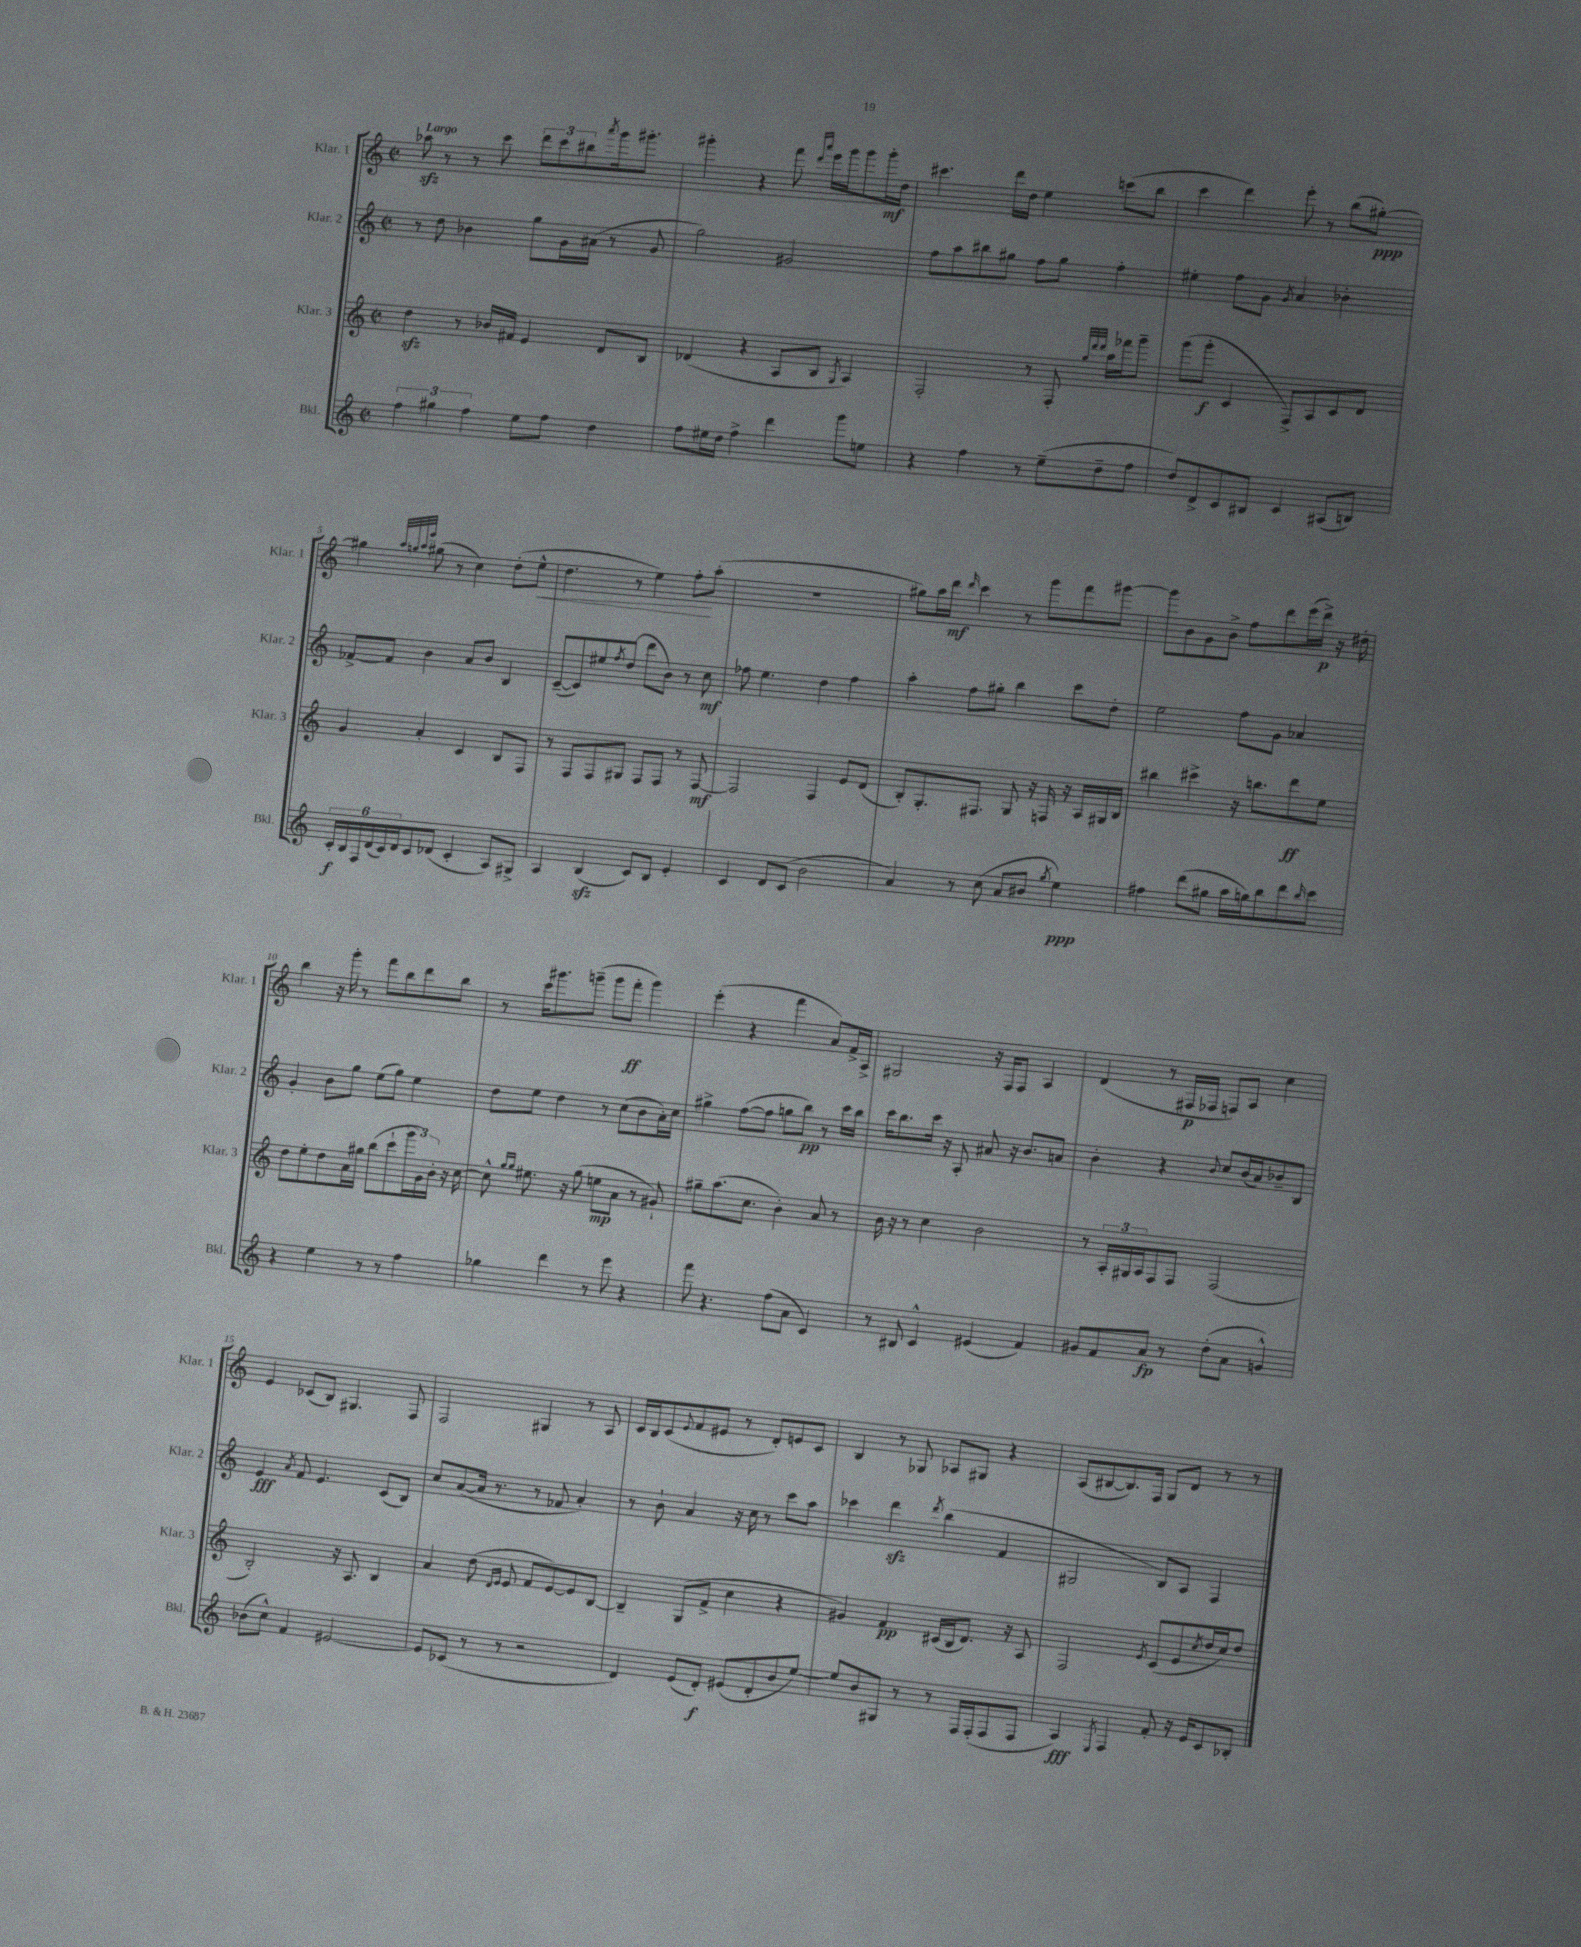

**kern	**kern	**kern	**kern
*staff4	*staff3	*staff2	*staff1
*clefG2	*clefG2	*clefG2	*clefG2
*k[]	*k[]	*k[]	*k[]
*M2/2	*M2/2	*M2/2	*M2/2
*met(c|)	*met(c|)	*met(c|)	*met(c|)
6ff\	4dd\	8r	8aa-\
.	.	8dd\	8r
6gg#\	.	.	.
.	8r	4b-\	8r
6ff\	.	.	.
.	16b-/LL	.	8ccc\
.	16f#/JJ	.	.
8ee\L	4e/	8gg\L	12ddd\L
.	.	.	12ccc\
8ff\J	.	16g\L	.
.	.	.	12bb#\
.	.	(16a#\JJ	.
.	.	.	8qaaa/
4dd\	8d/L	8r	16ggg\k
.	.	.	8.ggg#'\J
.	8B/J	8g/	.
=	=	=	=
8ff\L	(4d-/	2gg\)	4ggg#'\
16ee#\L	.	.	.
16dd\JJ	.	.	.
4ff^\	4r	.	4r
4ddd\	8A/L	2g#/	8fff\
.	.	.	16qqddd/LL
.	.	.	16qqaaa/JJ
.	8B/J	.	16eee\LL
.	.	.	16ggg#\J
.	8qG/	.	.
8ggg\L	4A/)	.	8ggg#\
8ee\J	.	.	16ggg#'\L
.	.	.	16dd\JJ
=	=	=	=
4r	2F'/	8ff\L	4.ccc#\
.	.	8aa\	.
4ff\	.	8bb#\	.
.	.	8gg#\J	16ddd\LL
.	.	.	16dd\JJ
8r	8r	8ff\L	4ee\
(8ee~\L	8F'/	8gg#\J	.
.	32qqgg/LLL	.	.
.	32qqddd/	.	.
.	32qqddd/JJJ	.	.
8dd~\	16aa\LL	4ff'\	(8ccc\L
.	16fff-\J	.	.
8ff\J	8ggg~\J	.	8bb\J
=	=	=	=
8dd/L)	(8ggg\L	4ee#'\	4ccc\
8d^/	8ggg'\J	.	.
8c/	4c/	8ff\L	4ddd\)
8B#/J	.	8g\J	.
.	.	8qg/	.
4c/	8F^/L)	4a/	8eee'\
.	8A/	.	8r
(8A#/L	8c/	4b-'\	(8bb\L
8B/J)	8d/J	.	[8gg#'\J)
=	=	=	=
24c'/LL	4g/	[8f-^/L	4gg#\]
24B/	.	.	.
24F/	.	.	.
(24d/	.	8f-/]J	.
24c/)	.	.	.
24d/J	.	.	.
.	.	.	32qqaa/LLL
.	.	.	32qqgg/
.	.	.	32qqaa/
.	.	.	32qqeee/JJJ
8c/	4a'/	4b\	(8gg#\
(8d-/J	.	.	8r
4c'/	4c/	8a/L	4cc\)
.	.	8b/J	.
8A/L)	8B/L	4B/	(8dd'\L
8G#^/J	8F/J	.	8ee^^\J
=	=	=	=
4A/	8r	([8c~/L	4.dd\
.	8F/L	8c/])	.
(4B/	8F/	8ee#/	.
.	.	8qff/	.
.	8G#/J	(8dd/J	8r
8c/L)	8F/L	8ddd\L	4ee\)
8B/J	8F/J	8b\J)	.
4e'/	8r	8r	8ff'\L
.	[8F/	8cc\	(8aa'\J
=	=	=	=
4c/	2F/]	8ff-\	1r
.	.	4.ee\	.
8d/L	.	.	.
(8c/J	.	.	.
2b\	4F/	4dd\	.
.	8e/L	4ff-\	.
.	(8d/J	.	.
=	=	=	=
4a/)	8B'/L)	4aa'\	8gg#\L)
.	8.G'/	.	16aa\L
.	.	.	16ddd\JJ
.	.	.	16qqddd/
8r	.	8ff\L	4ccc\
.	8.F#/J	.	.
(8cc\	.	8gg#'\J	.
8a/L	8G/	4bb\	8r
8b#/J	16r	.	8ggg\L
.	16F/	.	.
8qgg/	.	.	.
4ee\)	16r	8ccc\L	8fff\
.	16A/LL	.	.
.	16G#/	8dd'\J	[8ggg#\J
.	16B/JJ	.	.
=	=	=	=
4ff#\	4bb#\	2ee\	8ggg#\]L
.	.	.	8b\
(8ddd\L	4ccc#^\	.	8g\
8gg#\J	.	.	8b^\J
16aa\LL	16r	8ff\L	8ff\L
16gg\J)	8.bb\L	.	.
8bb\	.	8g\J	8ddd\
8ddd\	8ddd\	4a-/	(16eee\L
.	.	.	16ddd^\JJ)
16qqbb/	.	.	.
8ccc\J	8ee\J	.	16r
.	.	.	16dd#'\
=	=	=	=
4r	8dd\L	4g'/	4bb\
.	8ee'\	.	.
4ee\	8dd\	8b\L	16r
.	.	.	16ggg'\
.	16a\L	8gg\J	8r
.	16gg#\JJ	.	.
8r	(8bb\L	(8ee\L	8fff\L
8r	8ccc`\	8gg\J)	8bb\
4ff\	24ggg\L	4ee\	8ddd\
.	24g\)	.	.
.	24b'\JJ	.	.
.	16r	.	8bb\J
.	[16cc\	.	.
=	=	=	=
4gg-\	8cc^^\]	8dd\L	8r
.	16qqgg/LL	.	.
.	16qqgg/JJ	.	.
.	8.ee#\	8ee\J	16ccc\LK
.	.	.	8.ggg#\
4ddd\	.	4dd\	.
.	16r	.	.
.	(8gg\	.	(8ggg~\J
8r	8ee\L	8r	8ggg\L
8eee\	8a\J	(8cc\L	8fff'\J
4r	8r	8b\	4ggg\)
.	8g#`/)	16a'\L)	.
.	.	16cc\JJ	.
=	=	=	=
8fff\	8gg#~\L	4gg#^\	(4eee'\
4.r	(8.aa\	.	.
.	.	([8ff\L	4r
.	8.cc\J	.	.
.	.	8ff\]J	.
(8ff\L	4b'\)	8gg\L	4fff\
8a\J	.	8bb\J)	.
4c/)	8a/	8r	8a/L)
.	8r	16ccc\LL	16f^/L
.	.	16bb\JJ	16A^/JJ
=	=	=	=
8r	16b\	16ccc\LK	2G#/
.	16r	8.bb\	.
8B#/	8r	.	.
4c^^/	4cc\	16ccc\Jk	.
.	.	16r	.
.	.	8A'/	.
(4e#/	2b\	8a#/	16r
.	.	.	16F/LK
.	.	16r	8F/J
.	.	8.b/L	.
4f/)	.	.	4A/
.	.	8a/J	.
=	=	=	=
8g#/L	8r	4b'\	(4d/
8f/	24A'/LL	.	.
.	24G#/	.	.
.	24A/J	.	.
8a/J	8F/	4r	8r
8r	8F/J	.	16F#/LL
.	.	.	16F-/JJ
.	.	8qqb/	.
(8dd'\L	(2F/	8cc/L	8F/L)
8a\J	.	(16b/L	8A/J
.	.	16a/J)	.
4g^^/)	.	8b-~/	4cc\
.	.	8B/J	.
=	=	=	=
(8b-\L	2B'/)	4e/	4e/
8cc^^\J)	.	.	.
.	.	8qa/	.
4f/	.	8f/	(8c-/L
.	.	4.e/	8B/J)
[2e#/	16r	.	4.G#/
.	8.A/	.	.
.	4B/	(8c/L	.
.	.	8B/J)	8F/
=	=	=	=
8e#/]L	4a/	8cc/L	2F/
(8c-/J	.	([8a/	.
8r	(8dd\	16a/]Jk	.
.	.	8.r	.
.	16qqd/LL	.	.
.	16qqe/JJ	.	.
8r	8e/	.	.
2r	8f/L	8r	4G#/
.	[8e/)	8f-/	.
.	8e/]	4a'/)	8r
.	[8B/J	.	8A/
=	=	=	=
4d/)	4B~/]	8r	16c/LL
.	.	.	16B/J
.	.	8b`\	(8c/
.	.	.	8qqe/
(8e/L	(8G/L	4a/	8f/
8d'/J)	8f^/J	.	8e#/J
(8e#/L	4cc\	16r	8r
.	.	16cc\	.
8d'/	.	8r	8d'/L)
8b/	4r	8ccc\L	8e/
[8ee/J)	.	8aa\J	8c/J
=	=	=	=
8ee/]L	4g#/)	4ccc-\	4B/
8b/	.	.	.
8G#/J	4f/	4ddd\	8r
8r	.	.	8G-/
.	.	8qddd/	.
8r	(16c#/LL	(4bb\	8A-/L
.	16B/J	.	.
16F/LL	8.d/J)	.	8G#/J
(16F'/J	.	.	.
8F/	.	4f/	4r
.	16r	.	.
8F/J	8A/	.	.
=	=	=	=
4A/)	2F/	2G#/	(8A/L
.	.	.	[8B#/
8qE/	.	.	.
4F/	.	.	8.B#/])
.	.	.	16F/Jk
.	8qe/	.	.
8f'/	(8c/L	8B/L)	8G/L
16r	8e/	8A/J	8d/J
16e/LK	.	.	.
.	8qcc/	.	.
8c/	16dd/L	4F/	8r
.	16cc/J)	.	.
8B-'/J	8dd/J	.	8r
==	==	==	==
*-	*-	*-	*-
